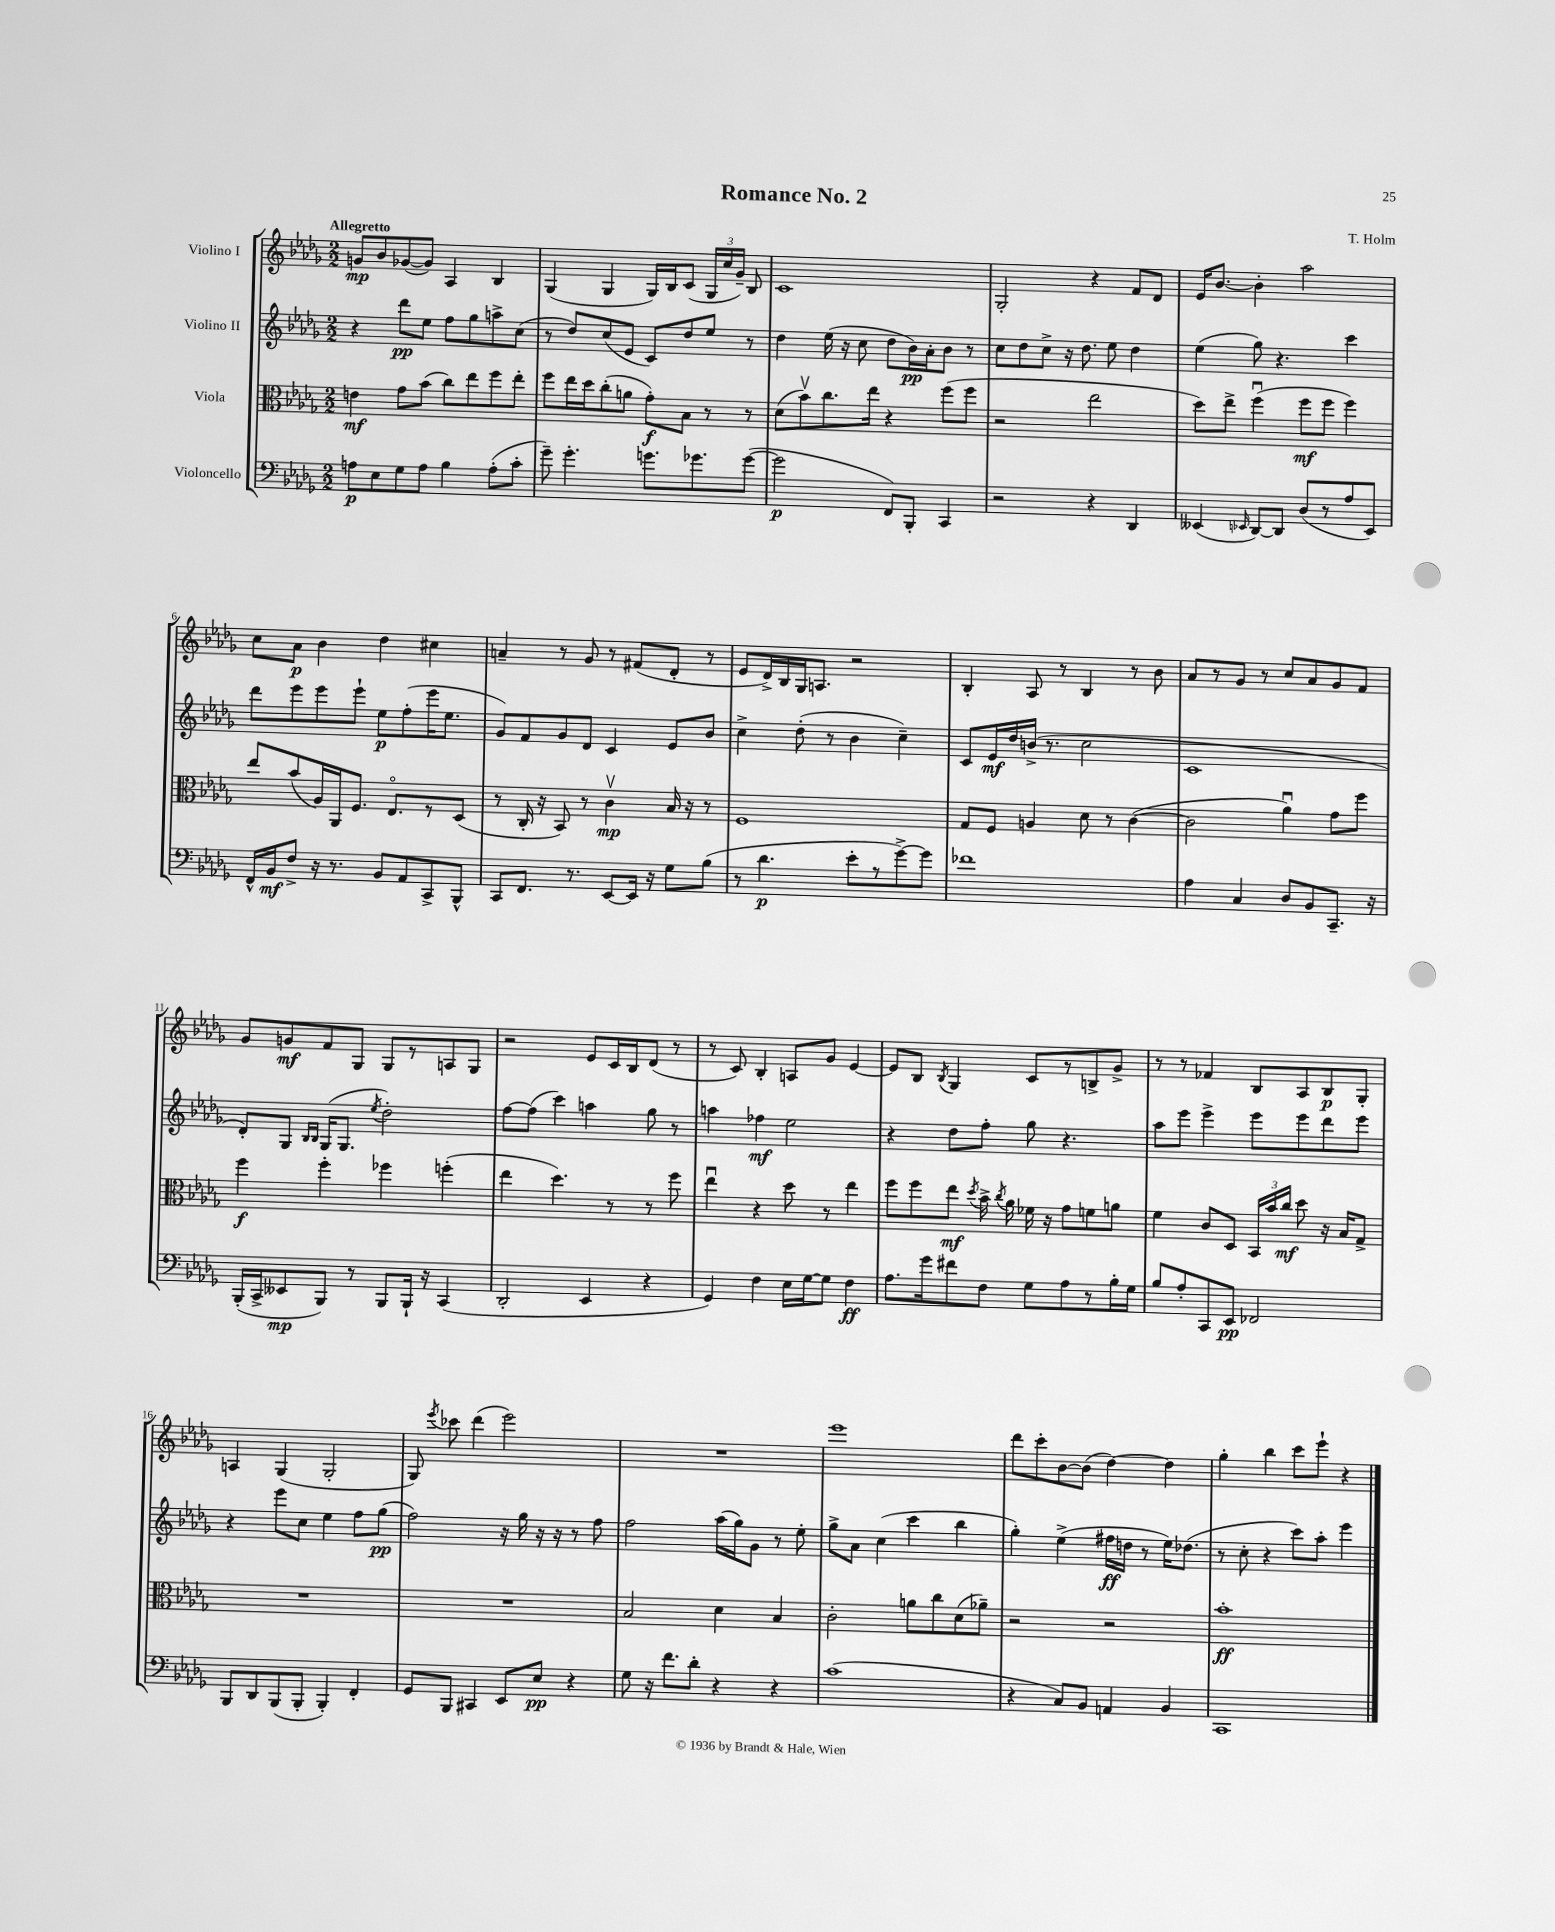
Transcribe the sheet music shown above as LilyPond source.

\header { title = "Romance No. 2" composer = "T. Holm" }
<<
\new StaffGroup <<
\new Staff = "s0" \with { instrumentName = "Violino I" } {
    \clef treble \key des \major \numericTimeSignature \time 2/2 \tempo "Allegretto"
    \autoBeamOff g'8[\mp bes'8 ges'8~( ges'8]) aes4 bes4 |
    ges4( ges4 ges16[) bes16 c'8]( \tuplet 3/2 { ges16[ c''16 ges'16]--) } bes8 |
    c'1 |
    ges2-. r4 f'8[ des'8] |
    ees'16[ bes'8.]~ bes'4-. aes''2 |
    c''8[ aes'8]\p bes'4 des''4 cis''4 |
    a'4-- r8 ges'8 r8 fis'8[( des'8]-. r8 |
    ees'8[ des'16->) bes16 ges16 a8.] r2 |
    bes4-. aes8 r8 bes4 r8 bes'8 |
    aes'8[ r8 ges'8] r8 c''8[ aes'8 ges'8 f'8] |
    ges'8[ g'8\mf f'8 ges8] ges8[ r8 a8 ges8] |
    r2 ees'8[ c'16 bes16 des'8]( r8 |
    r8 c'8) bes4-. a8[ ges'8] ees'4~ |
    ees'8[ bes8] \acciaccatura { bes8 } ges4 c'8[ r8 b8-> ges'8]-> |
    r8 r8 fes'4 bes8[ aes8 bes8\p ges8]-. |
    a4 ges4( ges2-. |
    ges8) \acciaccatura { ees'''8 } ces'''8 des'''4( ees'''2) |
    R1 |
    ees'''1 |
    des'''8[ c'''8-. bes'8~ bes'8]( des''4~) des''4 |
    ges''4-. bes''4 c'''8[ ees'''8]-! r4 \bar "|." |
}
\new Staff = "s1" \with { instrumentName = "Violino II" } {
    \clef treble \key des \major \numericTimeSignature \time 2/2
    \autoBeamOff r4 des'''8[\pp ees''8] f''8[ ges''8 a''8-> c''8]( |
    r8 des''8[) c''8( ees'8] c'8[) des''8 ees''8] r8 |
    des''4 ees''16( r16 c''8 des''8[ bes'16\pp) aes'16-. bes'8] r8 |
    c''8[ des''8 c''8]-> r16 des''8. ees''8 des''4 |
    ees''4( ges''8) r4. c'''4 |
    des'''8[ ees'''8 ees'''8 ees'''8]-! ees''8[\p f''8-.( ees'''16 ees''8.] |
    ges'8[) f'8 ges'8 des'8] c'4 ees'8[ bes'8] |
    c''4-> des''8-.( r8 bes'4 c''4--) |
    c'8[ ees'16\mf des''16 b'16]->( r8. c''2 |
    c'1 |
    des'8[-.) ges8] \grace { bes16[ bes16] } ges16[( ges8.] \acciaccatura { ees''8 } des''2-.) |
    f''8[~ f''8]( c'''4) a''4 ges''8 r8 |
    a''4 fes''4\mf ees''2 |
    r4 des''8[ f''8]-. ges''8 r4. |
    aes''8[ ees'''8] ees'''4-> ees'''8[ ees'''8 des'''8 ees'''8] |
    r4 ees'''8[ c''8] ees''4 f''8[ ges''8]\pp( |
    f''2) r16 ges''16 r16 r16 r8 f''8 |
    f''2 aes''16[( ges''16) ges'8] r8 ees''8-. |
    ges''8[-> aes'8] c''4( c'''4 bes''4 |
    ges''4-.) ees''4->( fis''16[\ff d''16] r8 ees''16[) des''8.]( |
    r8 c''8-. r4 c'''8[) aes''8]-. ees'''4 \bar "|." |
}
\new Staff = "s2" \with { instrumentName = "Viola" } {
    \clef alto \key des \major \numericTimeSignature \time 2/2
    \autoBeamOff e'4\mf ges'8[ bes'8]( c''8[) ees''8 f''8 ees''8]-. |
    f''8[ ees''16 des''16 c''8-.( a'8] ges'8[-.\f) bes8] r8 r8 |
    des'8[( bes'8\upbow) c''8. ees''16] r4 f''8[( f''8] |
    r2 ees''2 |
    des''8[) ees''8]-> f''4\downbow( f''8[\mf f''8] f''4) |
    ees''8[ bes'8( aes16) aes,16 f8.] ees8.[\flageolet r8 des8]( |
    r8 c16-. r16 bes,8) r8 c'4\upbow\mp bes16 r16 r8 |
    f1 |
    ges8[ f8] a4 des'8 r8 c'4~( |
    c'2 aes'4\downbow) ges'8[ f''8] |
    f''4\f f''4-. fes''4 f''4-.( |
    ees''4 des''4.) r8 r8 f''8 |
    ees''4\downbow r4 des''8 r8 ees''4 |
    f''8[ f''8 ees''8]\mf \acciaccatura { des''8 } bes'16-> \acciaccatura { c''8 } aes'16 fes'16 r16 ges'8[ f'8 a'8] |
    f'4 c'8[ des8] \tuplet 3/2 { bes,16[ bes'16 c''16]\mf } des''8 r16 bes16[ ges8]-> |
    R1 |
    R1 |
    bes2 des'4 bes4 |
    c'2-. a'8[ c''8 des'8( aes'8]--) |
    r2 r2 |
    bes'1-.\ff \bar "|." |
}
\new Staff = "s3" \with { instrumentName = "Violoncello" } {
    \clef bass \key des \major \numericTimeSignature \time 2/2
    \autoBeamOff a8[\p ees8 ges8 a8] bes4 a8[-.( c'8]-. |
    ges'8--) ges'4.-. g'8.[ ges'8. ges'8]~( |
    ges'2\p f,8[) bes,,8]-. c,4 |
    r2 r4 des,4 |
    eeses,4( \grace { ees,16 } des,8[~) des,8] des8[( r8 aes8 ees,8]) |
    f,16[-^ bes,16\mf f8]-> r16 r8. bes,8[ aes,8 c,8-> bes,,8]-^ |
    c,8[ f,8.] r8. ees,8[~ ees,16] r16 ges8[ bes8]( |
    r8 des'4.\p ees'8[-. r8 ges'8~->) ges'8] |
    fes'1 |
    aes4 c4 des8[ bes,8 c,8.]-- r16 |
    bes,,16[-.( c,16-> eeses,8\mp bes,,8]) r8 bes,,8[ bes,,16]-! r16 c,4( |
    des,2-. ees,4 r4 |
    ges,4) f4 ees16[ ges16~ ges8] f4\ff |
    aes8.[ ges'16 fis'8 f8] ges8[ aes8 r8 bes16-. ges16] |
    bes8[ aes8-. c,8 ees,8]\pp fes,2 |
    bes,,8[ des,8 bes,,8( bes,,8]-. bes,,4-.) f,4-. |
    ges,8[ bes,,8] cis,4 ees,8[ ees8]\pp r4 |
    ges8 r16 f'8.[ des'8]-. r4 r4 |
    c'1( |
    r4 c8[) bes,8] a,4 bes,4 |
    c,1 \bar "|." |
}
>>
>>
